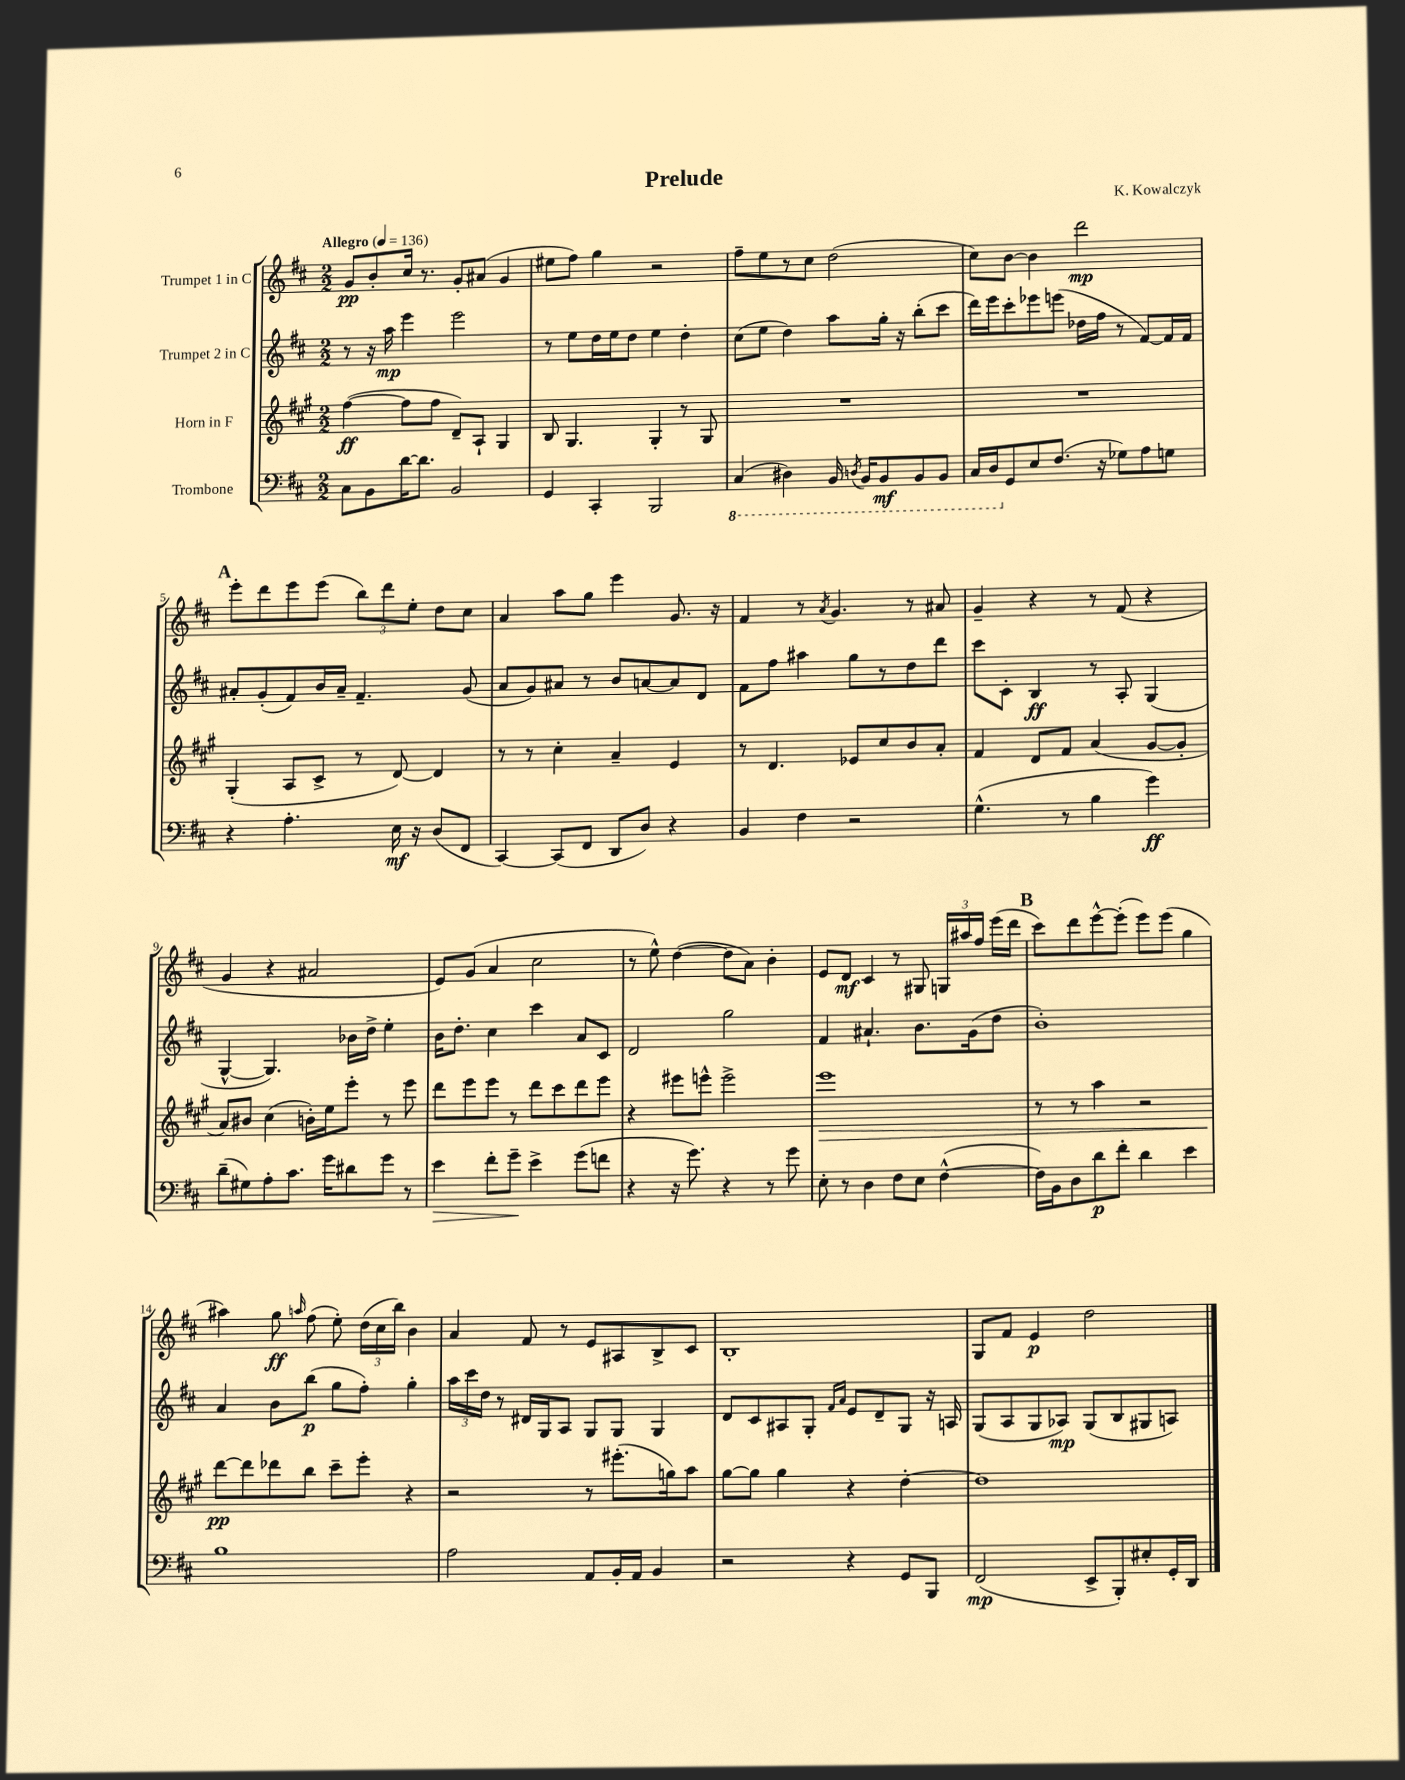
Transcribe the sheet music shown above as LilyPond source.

\header { title = "Prelude" composer = "K. Kowalczyk" }
<<
\new StaffGroup <<
\new Staff = "s0" \with { instrumentName = "Trumpet 1 in C" } {
    \clef treble \key d \major \numericTimeSignature \time 2/2 \tempo "Allegro" 4 = 136
    \autoBeamOff g'8[\pp b'8-. cis''16] r8. g'8[-. ais'8]( g'4 |
    eis''8[ fis''8]) g''4 r2 |
    fis''8[-- e''8 r8 cis''8] d''2( |
    cis''8[) b'8]~ b'4 d'''2\mp |
    \mark \markup { \bold "A" } e'''8[-. d'''8 e'''8 e'''8]( \tuplet 3/2 { b''8[) d'''8 e''8]-. } d''8[ cis''8] |
    a'4 a''8[ g''8] e'''4 g'8. r16 |
    fis'4 r8 \acciaccatura { a'8 } g'4. r8 ais'8 |
    g'4-- r4 r8 fis'8( r4 |
    g'4 r4 ais'2 |
    e'8[) g'8]( a'4 cis''2 |
    r8 e''8-^) d''4~( d''8[ a'8]) b'4-. |
    e'8[ d'8]\mf cis'4 r8 gis8 \tuplet 3/2 { g16[ ais''16 fis''16] } e'''16[( d'''16] |
    \mark \markup { \bold "B" } cis'''8[) d'''8 e'''8~-^ e'''8]-.( e'''8[) e'''8]( g''4 |
    ais''4) g''8\ff \grace { a''16 } fis''8( e''8-.) \tuplet 3/2 { d''16[( cis''16 b''16]) } b'4 |
    a'4 fis'8 r8 e'8[ ais8 b8-> cis'8] |
    b1-. |
    g8[ fis'8] e'4\p d''2 \bar "|." |
}
\new Staff = "s1" \with { instrumentName = "Trumpet 2 in C" } {
    \clef treble \key d \major \numericTimeSignature \time 2/2
    \autoBeamOff r8 r16 a''16\mp e'''4 e'''2 |
    r8 e''8[ d''16 e''16 d''8] e''4 d''4-. |
    cis''8[( e''8] d''4) a''8[ g''16]-. r16 b''8[-.( cis'''8] |
    d'''16[) e'''16 cis'''8-. ees'''8 e'''8]( des''16[ fis''16] r8 fis'8[~) fis'16 fis'16] |
    \mark \markup { \bold "A" } ais'8[-. g'8-.( fis'8) b'16 ais'16]-- fis'4.-- g'8( |
    a'8[ g'8) ais'8] r8 b'8[ a'8~ a'8 d'8] |
    fis'8[ fis''8] ais''4 g''8[ r8 d''8 d'''8] |
    cis'''8[ cis'8]-. b4\ff r8 a8-. g4( |
    g4~-^ g4.) bes'16[ d''16]-> e''4-. |
    b'16[ d''8.]-. cis''4 cis'''4 a'8[ cis'8] |
    d'2 g''2 |
    fis'4 ais'4.-! b'8.[ g'16( d''8] |
    \mark \markup { \bold "B" } b'1-.) |
    a'4 b'8[ b''8]\p( g''8[ fis''8]-.) g''4-. |
    \tuplet 3/2 { a''16[ cis'''16 d''16] } r8 dis'16[ g16 a8] g8[ g8] g4 |
    d'8[ cis'8 ais8 g8]-. \grace { fis'16[ a'16] } e'8[ d'8-- g8] r16 a16 |
    g8[( a8 g8 aes8]\mp) g8[( b8 gis8 a8]) \bar "|." |
}
\new Staff = "s2" \with { instrumentName = "Horn in F" } {
    \clef treble \key a \major \numericTimeSignature \time 2/2
    \autoBeamOff fis''4~\ff( fis''8[ fis''8] d'8[--) a8]-! gis4 |
    b8 gis4. gis4-. r8 gis8 |
    R1 |
    R1 |
    \mark \markup { \bold "A" } gis4-.( a8[ cis'8]-> r8 d'8~) d'4 |
    r8 r8 cis''4-. a'4-- e'4 |
    r8 d'4. ees'8[ cis''8 b'8 a'8]-. |
    fis'4 d'8[ fis'8] a'4( gis'8[~ gis'8]-. |
    a'8[) bis'8] cis''4( b'16[-.) e''16 e'''8]-. r8 e'''8 |
    d'''8[ e'''8 e'''8] r8 d'''8[ cis'''8 d'''8 e'''8] |
    r4 eis'''8[ e'''8]-^ e'''2-> |
    e'''1\> |
    \mark \markup { \bold "B" } r8 r8 a''4 r2 |
    d'''8[~\pp\! d'''8 des'''8 b''8] cis'''8[-- e'''8]-. r4 |
    r2 r8 eis'''8.[-.( g''16) a''8] |
    gis''8[~ gis''8] gis''4 r4 d''4~-. |
    d''1 \bar "|." |
}
\new Staff = "s3" \with { instrumentName = "Trombone" } {
    \clef bass \key d \major \numericTimeSignature \time 2/2
    \autoBeamOff cis8[ b,8 d'16~ d'8.] b,2 |
    g,4 cis,4-. b,,2 |
    \ottava #-1 cis,4( dis,4) b,,16 \acciaccatura { d,8 } b,,16[ b,,8\mf b,,8 b,,8] |
    cis,16[ d,16 \ottava #0 g,8 e8 fis8.]( r16 ges8[) a8 g8] |
    \mark \markup { \bold "A" } r4 a4.-. e16\mf r16 d8[( fis,8] |
    cis,4~) cis,8[( fis,8] d,8[ d8]) r4 |
    b,4 fis4 r2 |
    g4.-^( r8 b4 g'4\ff) |
    d'8[--( gis8) a8-. cis'8.] g'16[ dis'8 g'8] r8 |
    e'4\> fis'8[-. g'8]--\! e'4-> g'8[( f'8] |
    r4 r16 g'8.) r4 r8 g'8 |
    e8-. r8 d4 fis8[ e8] fis4~-^( |
    \mark \markup { \bold "B" } fis16[) b,16 d8 d'8\p fis'8]-. d'4 e'4 |
    b1 |
    a2 a,8[ b,16-. a,16] b,4 |
    r2 r4 g,8[ b,,8] |
    fis,2\mp( e,8[-> b,,8-.) eis8-. g,16-. d,16] \bar "|." |
}
>>
>>
